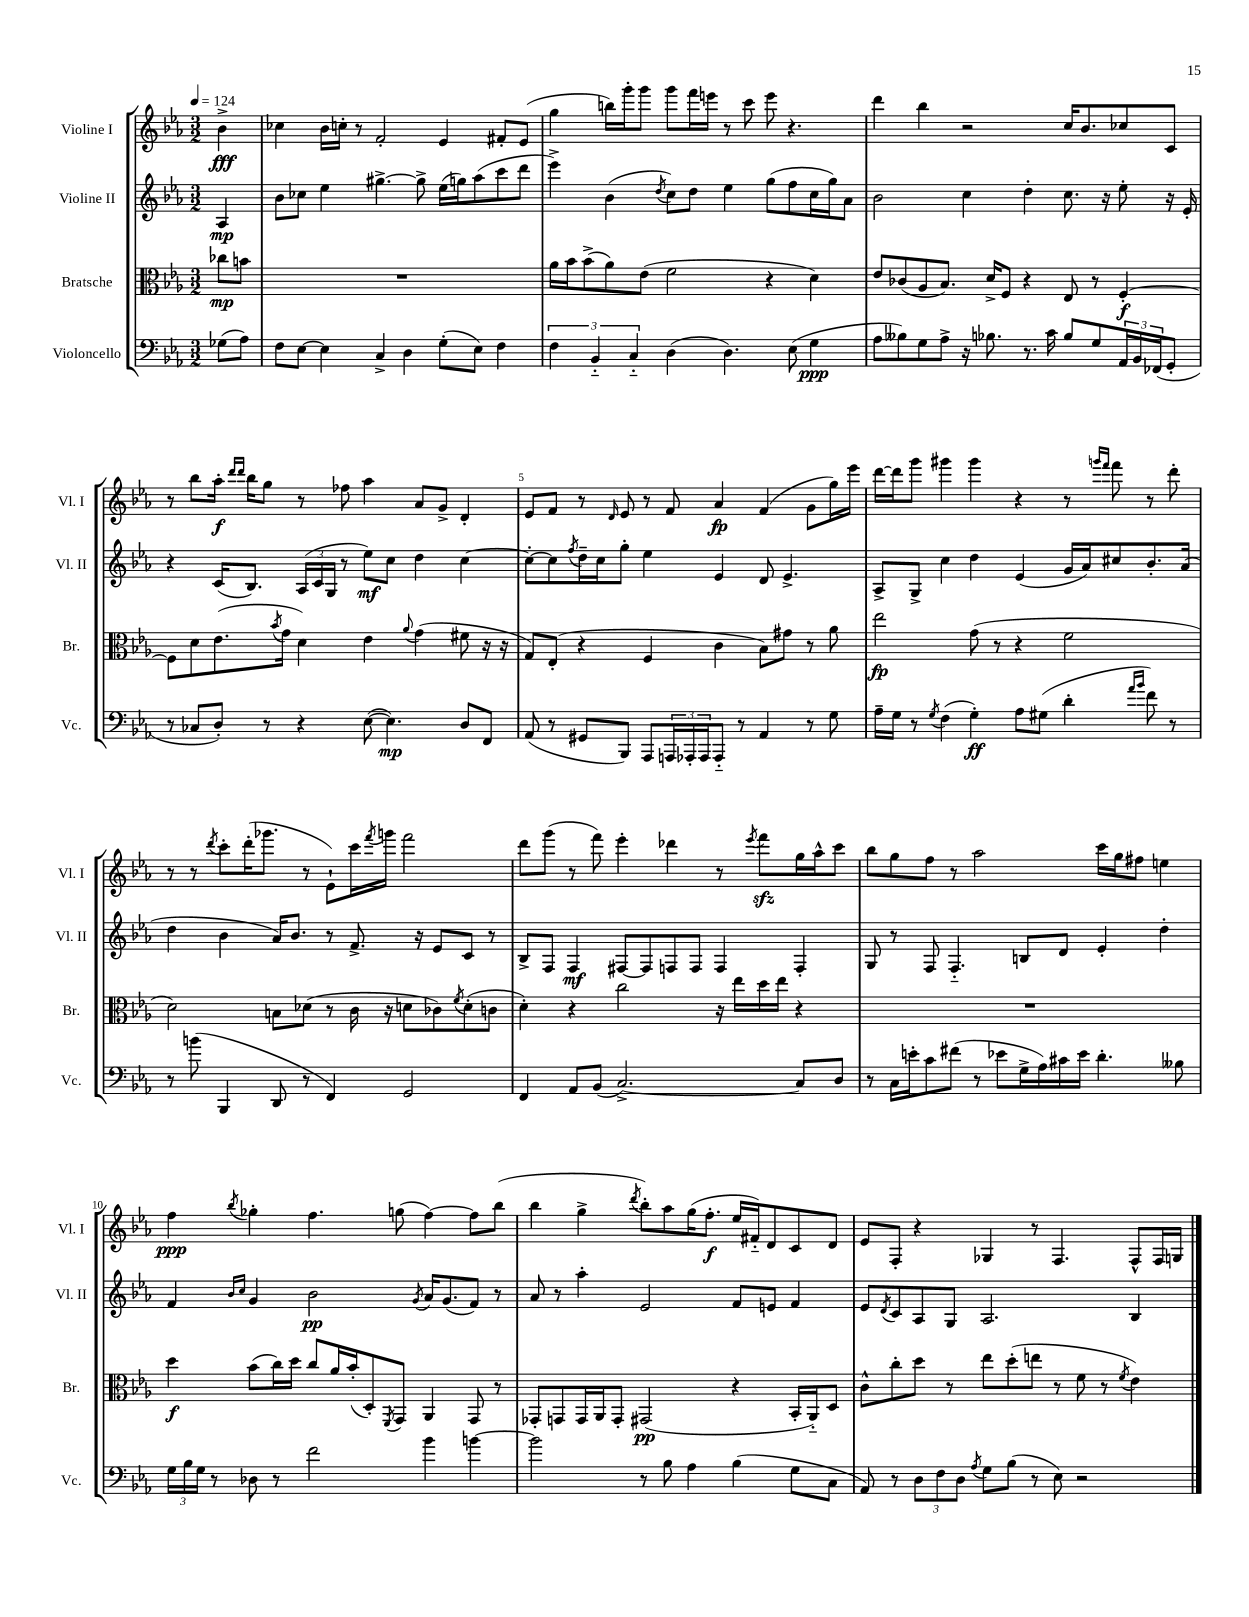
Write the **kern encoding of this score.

**kern	**dynam	**kern	**dynam	**kern	**dynam	**kern	**dynam
*part4	*part4	*part3	*part3	*part2	*part2	*part1	*part1
*staff4	*staff4	*staff3	*staff3	*staff2	*staff2	*staff1	*staff1
*I"Violoncello	*	*I"Bratsche	*	*I"Violine II	*	*I"Violine I	*
*I'Vc.	*	*I'Br.	*	*I'Vl. II	*	*I'Vl. I	*
*clefF4	*	*clefC3	*	*clefG2	*	*clefG2	*
*k[b-e-a-]	*	*k[b-e-a-]	*	*k[b-e-a-]	*	*k[b-e-a-]	*
*M3/2	*	*M3/2	*	*M3/2	*	*M3/2	*
*MM124	*	*MM124	*	*MM124	*	*MM124	*
=	=	=	=	=	=	=	=
(8G-X\L	.	8cc-X\L	mp	4A-/	mp	4b-^\	fff
8A-\J)	.	8bn\J	.	.	.	.	.
=1	=1	=1	=1	=1	=1	=1	=1
8F\L	.	1.r	.	8b-\L	.	4cc-X\	.
[8E-\J	.	.	.	8cc-X\J	.	.	.
4E-\]	.	.	.	4ee-\	.	16b-\LL	.
.	.	.	.	.	.	16ccn'\JJ	.
.	.	.	.	.	.	8r	.
4C^/	.	.	.	[4.gg#X^\	.	2f'/	.
4D\	.	.	.	.	.	.	.
.	.	.	.	8gg#^\]	.	.	.
(8G'\L	.	.	.	(16ee-\LL	.	4e-/	.
.	.	.	.	16ggn\J)	.	.	.
8E-\J)	.	.	.	(8aa-\	.	.	.
4F\	.	.	.	8ccc\	.	8f#X'/L	.
.	.	.	.	8ddd\J	.	(8e-/J	.
=2	=2	=2	=2	=2	=2	=2	=2
6F\	.	16a-\LL	.	4eee-^\)	.	4gg\	.
.	.	16b-\J	.	.	.	.	.
.	.	(8b-^\	.	.	.	.	.
6BB-/	.	.	.	.	.	.	.
.	.	8a-\)	.	(4b-\	.	16bbn\LL)	.
.	.	.	.	.	.	16ggg'\J	.
6C/	.	.	.	.	.	.	.
.	.	(8e-\J	.	.	.	8ggg\J	.
.	.	.	.	8qdd/	.	.	.
(4D\	.	2f\	.	8cc\L)	.	8ggg\L	.
.	.	.	.	8dd\J	.	16fff\L	.
.	.	.	.	.	.	16eeen\JJ	.
4.D\)	.	.	.	4ee-\	.	8r	.
.	.	.	.	.	.	8ccc\	.
.	.	4r	.	(8gg\L	.	8eee\	.
(8E-\	.	.	.	8ff\	.	4.r	.
4G\	ppp	4d\)	.	16cc\L	.	.	.
.	.	.	.	16gg\J)	.	.	.
.	.	.	.	8a-\J	.	.	.
=3	=3	=3	=3	=3	=3	=3	=3
8A-\L	.	8e-/L	.	2b-\	.	4ddd\	.
8B--X\)	.	(8c-X/	.	.	.	.	.
8G\	.	8A-/	.	.	.	4bb-\	.
8A-^\J	.	8.B-/J)	.	.	.	.	.
16r	.	.	.	4cc\	.	2r	.
8.B-X\	.	16d^/KL	.	.	.	.	.
.	.	8F/J	.	.	.	.	.
8.r	.	4r	.	4dd'\	.	.	.
16c\	.	.	.	.	.	.	.
8B-/L	.	8E-/	.	8.cc\	.	16cc/KL	.
.	.	.	.	.	.	8.b-/	.
8G/	.	8r	.	.	.	.	.
.	.	.	.	16r	.	.	.
24AA-/L	.	[4F'/	f	8ee-'\	.	8cc-X/	.
24BB-/	.	.	.	.	.	.	.
(24FF-X/J	.	.	.	.	.	.	.
8GG'/J	.	.	.	16r	.	8c/J	.
.	.	.	.	16e-'/	.	.	.
!!LO:LB:g=z
=4	=4	=4	=4	=4	=4	=4	=4
8r	.	8F\L]	.	4r	.	8r	.
8C-X/L	.	8d\	.	.	.	8bb-\L	.
8D'/J)	.	(8.e-\	.	(16c/KL	.	16aa-'\Jk	f
.	.	.	.	.	.	16qqddd/LL	.
.	.	.	.	.	.	16qqddd/JJ	.
.	.	.	.	8.B-/J)	.	16bb-\KL	.
8r	.	.	.	.	.	8gg\J	.
.	.	8qb-/	.	.	.	.	.
.	.	16g\Jk	.	.	.	.	.
4r	.	4d\)	.	(24A-/LL	.	8r	.
.	.	.	.	24c/	.	.	.
.	.	.	.	24G/JJ	.	.	.
.	.	.	.	8r	.	8ff-X\	.
([8E-\	.	4e-\	.	8ee-\L)	mf	4aa-\	.
4.E-\])	mp	.	.	8cc\J	.	.	.
.	.	8qqa-/	.	.	.	.	.
.	.	(4g\	.	4dd\	.	8a-/L	.
.	.	.	.	.	.	8g^/J	.
8D/L	.	8f#X\	.	[4cc\	.	4d'/	.
8FF/J	.	16r	.	.	.	.	.
.	.	16r	.	.	.	.	.
=5	=5	=5	=5	=5	=5	=5	=5
(8AA-/	.	8G/L)	.	8cc'\L_	.	8e-/L	.
8r	.	(8E-'/J	.	8cc\]	.	8f/J	.
.	.	.	.	8qff/	.	.	.
8GG#X/L	.	4r	.	16dd~\L	.	8r	.
.	.	.	.	16cc\J	.	.	.
.	.	.	.	.	.	16qqd/	.
8BBB-/J)	.	.	.	8gg'\J	.	8e-/	.
8AAA-/L	.	4F/	.	4ee-\	.	8r	.
24AAAn/L	.	.	.	.	.	8f/	.
24AAA-X'/	.	.	.	.	.	.	.
24AAA-/J	.	.	.	.	.	.	.
8AAA-/J	.	4c\	.	4e-/	.	4a-/	fp
8r	.	.	.	.	.	.	.
4AA-/	.	8B-\L)	.	8d/	.	(4f/	.
.	.	8g#X\J	.	4.e-^/	.	.	.
8r	.	8r	.	.	.	8g\L	.
8G\	.	8a-\	.	.	.	16gg\L)	.
.	.	.	.	.	.	16eee-\JJ	.
=6	=6	=6	=6	=6	=6	=6	=6
16A-~\LL	.	2ee-\	fp	8A-^/L	.	[16ddd\LL	.
16G\JJ	.	.	.	.	.	16ddd\J]	.
8r	.	.	.	8G^/J	.	8ggg\J	.
8qG/	.	.	.	.	.	.	.
(4F\	.	.	.	4cc\	.	4ggg#X\	.
4G'\)	ff	(8g\	.	4dd\	.	4ggg#\	.
.	.	8r	.	.	.	.	.
8A-\L	.	4r	.	(4e-/	.	4r	.
(8G#X\J	.	.	.	.	.	.	.
4d'\	.	2f\	.	16g/LL	.	8r	.
.	.	.	.	16a-/J)	.	.	.
.	.	.	.	.	.	16qqgggn/LL	.
.	.	.	.	.	.	16qqfff/JJ	.
.	.	.	.	8cc#X/	.	8fff\	.
16qqa-/LL	.	.	.	.	.	.	.
16qqb-/JJ	.	.	.	.	.	.	.
8f\)	.	.	.	8.b-'/	.	8r	.
8r	.	.	.	.	.	8ddd'\	.
.	.	.	.	(16a-/Jk	.	.	.
!!LO:LB:g=z
=7	=7	=7	=7	=7	=7	=7	=7
8r	.	2d\)	.	4dd\	.	8r	.
(8bn\	.	.	.	.	.	8r	.
.	.	.	.	.	.	8qddd/	.
4BBB-/	.	.	.	4b-\	.	8ccc'\L	.
.	.	.	.	.	.	(16ddd'\K	.
.	.	.	.	.	.	8.ggg-X\J	.
8DD/	.	8Bn\L	.	16a-/KL)	.	.	.
.	.	.	.	8.b-/J	.	.	.
8r	.	(8d-X\J	.	.	.	8r	.
4FF/)	.	8r	.	8r	.	8e-`\L)	.
.	.	16c\	.	8.f^/	.	16ccc\L	.
.	.	.	.	.	.	8qfff/	.
.	.	16r	.	.	.	16gggn\JJ	.
2GG/	.	8dn\L	.	.	.	2fff\	.
.	.	.	.	16r	.	.	.
.	.	8c-X\)	.	8e-/L	.	.	.
.	.	8qf/	.	.	.	.	.
.	.	(8d'\	.	8c/J	.	.	.
.	.	8cn\J	.	8r	.	.	.
=8	=8	=8	=8	=8	=8	=8	=8
4FF/	.	4d'\)	.	8B-^/L	.	8ddd\L	.
.	.	.	.	8F/J	.	(8ggg\J	.
8AA-/L	.	4r	.	4F/	mf	8r	.
(8BB-/J	.	.	.	.	.	8fff\)	.
[2.C^/)	.	2cc\	.	[8F#X/L	.	4eee-'\	.
.	.	.	.	8F#/]	.	.	.
.	.	.	.	8Fn/	.	4ddd-X\	.
.	.	.	.	8F/J	.	.	.
.	.	16r	.	4F/	.	8r	.
.	.	16ee-\LL	.	.	.	.	.
.	.	.	.	.	.	8qeee-/	.
.	.	16dd\	.	.	.	8fffzz\L	.
.	.	16ee-\JJ	.	.	.	.	.
8C/L]	.	4r	.	4F'/	.	16gg\L	.
.	.	.	.	.	.	16aa-^^\J	.
8D/J	.	.	.	.	.	8ccc\J	.
=9	=9	=9	=9	=9	=9	=9	=9
8r	.	1.r	.	8G/	.	8bb-\L	.
16C\LL	.	.	.	8r	.	8gg\	.
16en'\J	.	.	.	.	.	.	.
8c\	.	.	.	8F/	.	8ff\J	.
(8f#X\J	.	.	.	4.F/	.	8r	.
8r	.	.	.	.	.	2aa-\	.
8e-X\L	.	.	.	.	.	.	.
16G^\L	.	.	.	8Bn/L	.	.	.
16A-\)	.	.	.	.	.	.	.
16c#X\	.	.	.	8d/J	.	.	.
16e-\JJ	.	.	.	.	.	.	.
4.d'\	.	.	.	4e-'/	.	16ccc\LL	.
.	.	.	.	.	.	16gg\J	.
.	.	.	.	.	.	8ff#X\J	.
.	.	.	.	4dd'\	.	4een\	.
8B--X\	.	.	.	.	.	.	.
!!LO:LB:g=z
=10	=10	=10	=10	=10	=10	=10	=10
24G\LL	.	4dd\	f	4f/	.	4ff\	ppp
24B-\	.	.	.	.	.	.	.
24G\JJ	.	.	.	.	.	.	.
8r	.	.	.	.	.	.	.
.	.	.	.	16qqb-/LL	.	.	.
.	.	.	.	16qqcc/JJ	.	8qbb-/	.
8D-X\	.	(8b-\L	.	4g/	.	4gg-X'\	.
8r	.	16cc\L)	.	.	.	.	.
.	.	16dd\JJ	.	.	.	.	.
2f\	.	8cc/L	.	2b-\	pp	4.ff\	.
.	.	16a-/L	.	.	.	.	.
.	.	(16b-'/J	.	.	.	.	.
.	.	8D'/)	.	.	.	.	.
.	.	8qFF/	.	.	.	.	.
.	.	8GG/J	.	.	.	(8ggn\	.
.	.	.	.	8qg/	.	.	.
4b-\	.	4AA-/	.	16a-/KL	.	[4ff\)	.
.	.	.	.	(8.g/	.	.	.
[4bn\	.	8GG/	.	8f/J)	.	8ff\L]	.
.	.	8r	.	8r	.	(8bb-\J	.
=11	=11	=11	=11	=11	=11	=11	=11
2b\]	.	8GG-X'/L	.	8a-/	.	4bb-\	.
.	.	8GGn/	.	8r	.	.	.
.	.	16GG/L	.	4aa-'\	.	4gg^\	.
.	.	16AA-/J	.	.	.	.	.
.	.	8GG'/J	.	.	.	.	.
.	.	.	.	.	.	8qddd/	.
8r	.	(2GG#X/	pp	2e-/	.	8bb-'\L)	.
8B-\	.	.	.	.	.	8aa-\	.
4A-\	.	.	.	.	.	(16gg\K	.
.	.	.	.	.	.	8.ff'\J	f
(4B-\	.	4r	.	8f/L	.	16ee-/LL	.
.	.	.	.	.	.	16f#X/J)	.
.	.	.	.	8en/J	.	8d/	.
8G\L	.	16BB-'/LL	.	4f/	.	8c/	.
.	.	16AA-/J)	.	.	.	.	.
8C\J	.	8D/J	.	.	.	8d/J	.
=12	=12	=12	=12	=12	=12	=12	=12
8AA-/)	.	8c^^\L	.	8e-/L	.	8e-/L	.
.	.	.	.	8qd/	.	.	.
8r	.	8cc'\	.	8c/	.	8F'/J	.
12D\L	.	8dd\J	.	8A-/	.	4r	.
12F\	.	.	.	.	.	.	.
.	.	8r	.	8G/J	.	.	.
12D\J	.	.	.	.	.	.	.
8qA-/	.	.	.	.	.	.	.
8G\L	.	8ee-\L	.	2.A-/	.	4G-X/	.
(8B-\J	.	(8dd'\	.	.	.	.	.
8r	.	8een\J	.	.	.	8r	.
8E-\)	.	8r	.	.	.	4.F/	.
2r	.	8f\	.	.	.	.	.
.	.	8r	.	.	.	.	.
.	.	8qf/	.	.	.	.	.
.	.	4e-\)	.	4B-/	.	8F^^/L	.
.	.	.	.	.	.	16F/L	.
.	.	.	.	.	.	16Gn/JJ	.
==	==	==	==	==	==	==	==
*-	*-	*-	*-	*-	*-	*-	*-
